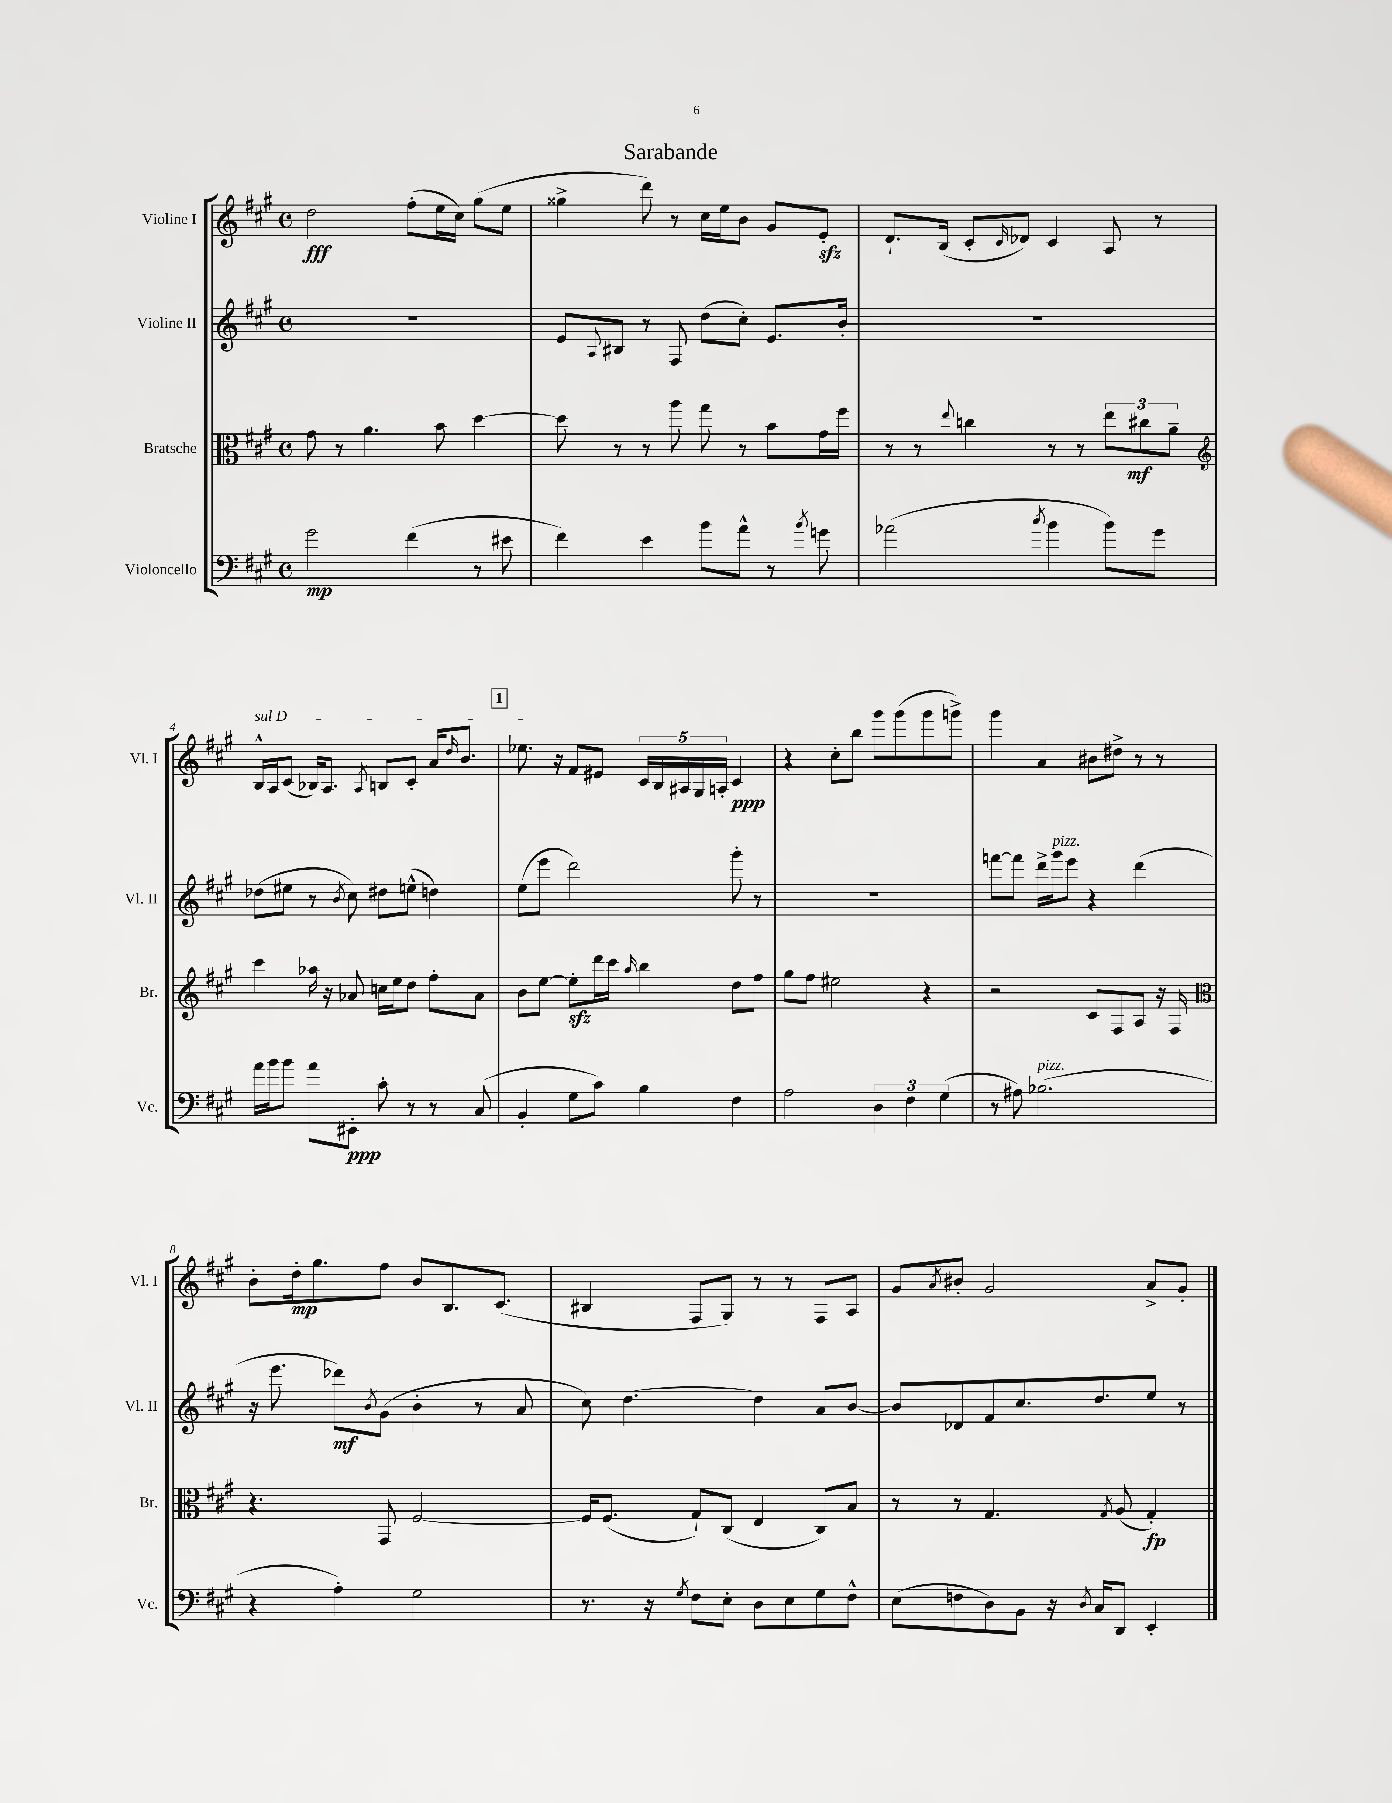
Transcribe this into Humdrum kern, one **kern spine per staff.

**kern	**dynam	**kern	**dynam	**kern	**dynam	**kern	**dynam
*part4	*part4	*part3	*part3	*part2	*part2	*part1	*part1
*staff4	*staff4	*staff3	*staff3	*staff2	*staff2	*staff1	*staff1
*I"Violoncello	*	*I"Bratsche	*	*I"Violine II	*	*I"Violine I	*
*I'Vc.	*	*I'Br.	*	*I'Vl. II	*	*I'Vl. I	*
*clefF4	*	*clefC3	*	*clefG2	*	*clefG2	*
*k[f#c#g#]	*	*k[f#c#g#]	*	*k[f#c#g#]	*	*k[f#c#g#]	*
*M4/4	*	*M4/4	*	*M4/4	*	*M4/4	*
*met(c)	*	*met(c)	*	*met(c)	*	*met(c)	*
=1	=1	=1	=1	=1	=1	=1	=1
2g#\	mp	8g#\	.	1r	.	2dd\	fff
.	.	8r	.	.	.	.	.
.	.	4.a\	.	.	.	.	.
(4f#\	.	.	.	.	.	(8ff#'\L	.
.	.	8b\	.	.	.	16ee\L	.
.	.	.	.	.	.	16cc#\JJ)	.
8r	.	[4dd\	.	.	.	(8gg#\L	.
8e#X\	.	.	.	.	.	8ee\J	.
=2	=2	=2	=2	=2	=2	=2	=2
4f#\)	.	8dd\]	.	8e/L	.	4gg##X^\	.
.	.	.	.	8qqA/	.	.	.
.	.	8r	.	8B#X/J	.	.	.
4e\	.	8r	.	8r	.	8ddd\)	.
.	.	8aa\	.	8F#/	.	8r	.
8b\L	.	8gg#\	.	(8dd\L	.	16cc#\LL	.
.	.	.	.	.	.	16ee\J	.
8a^^\J	.	8r	.	8cc#'\J)	.	8b\J	.
8r	.	8b\L	.	8.e/L	.	8g#/L	.
8qb/	.	.	.	.	.	.	.
8gn\	.	16g#\L	.	.	.	8ezz'/J	.
.	.	16ff#\JJ	.	16b'/Jk	.	.	.
=3	=3	=3	=3	=3	=3	=3	=3
(2a-X\	.	8r	.	1r	.	8.d`/L	.
.	.	8r	.	.	.	.	.
.	.	.	.	.	.	(16B/Jk	.
.	.	8qqee/	.	.	.	.	.
.	.	4ccn\	.	.	.	8c#'/L	.
.	.	.	.	.	.	16qqc#/	.
.	.	.	.	.	.	8d-X/J)	.
8qcc#/	.	.	.	.	.	.	.
4b\	.	8r	.	.	.	4c#/	.
.	.	8r	.	.	.	.	.
8b\L)	.	12ee\L	.	.	.	8A/	.
.	.	12cc#X\	mf	.	.	.	.
8g#\J	.	.	.	.	.	8r	.
.	.	12a~\J	.	.	.	.	.
!!LO:LB:g=z
=4	=4	=4	=4	=4	=4	=4	=4
*	*	*clefG2	*	*	*	*	*
!	!	!	!	!	!	!LO:TX:a:i:t=sul D	!
16a\LL	.	4ccc#\	.	(8dd-X\L	.	16B^^/LL	.
16b\J	.	.	.	.	.	16A/J	.
8b\J	.	.	.	8ee#X\J	.	(8c#/J	.
8a\L	.	16aa-X\	.	8r	.	16B-X/KL)	.
.	.	16r	.	.	.	8.A/J	.
.	.	.	.	8qb/	.	.	.
8EE#X'\J	ppp	8a-X/	.	8cc#\)	.	.	.
.	.	.	.	.	.	8qA/	.
8c#'\	.	16ccn\LL	.	8dd#X\L	.	8Bn/L	.
.	.	16ee\J	.	.	.	.	.
8r	.	8dd\J	.	(8een^^\J	.	8c#'/J	.
8r	.	8ff#'\L	.	4ddn\)	.	16a/KL	.
.	.	.	.	.	.	16qqdd/	.
.	.	.	.	.	.	8.b/J	.
(8C#/	.	8a-\J	.	.	.	.	.
!!LO:REH:place=s1:t=1
=5	=5	=5	=5	=5	=5	=5	=5
4BB'/	.	8b\L	.	(8ee\L	.	8.ee-X\	.
.	.	[8ee\J	.	8eee\J	.	.	.
.	.	.	.	.	.	16r	.
8G#\L	.	8eezz'\L]	.	2ddd\)	.	8f#/L	.
8c#\J)	.	16ddd\L	.	.	.	8e#X/J	.
.	.	16ccc#\JJ	.	.	.	.	.
.	.	16qqaa/	.	.	.	.	.
4B\	.	4bb\	.	.	.	20c#/LL	.
.	.	.	.	.	.	20B/	.
.	.	.	.	.	.	20A#X/	.
.	.	.	.	.	.	20G#/	.
.	.	.	.	.	.	20An'/JJ	.
4F#\	.	8dd\L	.	8ggg#'\	.	4c#/	ppp
.	.	8ff#\J	.	8r	.	.	.
=6	=6	=6	=6	=6	=6	=6	=6
2A\	.	8gg#\L	.	1r	.	4r	.
.	.	8ff#\J	.	.	.	.	.
.	.	2ee#X\	.	.	.	8cc#'\L	.
.	.	.	.	.	.	8bb\J	.
6D\	.	.	.	.	.	8ggg#\L	.
.	.	.	.	.	.	(8ggg#\	.
6F#\	.	.	.	.	.	.	.
.	.	4r	.	.	.	8ggg#\	.
(6G#\	.	.	.	.	.	.	.
.	.	.	.	.	.	8gggn^\J)	.
=7	=7	=7	=7	=7	=7	=7	=7
8r	.	2r	.	[8fffn\L	.	4ggg#\	.
8A#X\)	.	.	.	8fff\J]	.	.	.
!LO:TX:a:i:t=pizz.	!	!	!	!	!	!	!
(2.B-X\	.	.	.	16ddd^\LL	.	4a/	.
!	!	!	!	!LO:TX:a:i:t=pizz.	!	!	!
.	.	.	.	16ggg#\J	.	.	.
.	.	.	.	8eee\J	.	.	.
.	.	8c#/L	.	4r	.	8b#X\L	.
.	.	8F#/	.	.	.	8dd#X^\J	.
.	.	8A/J	.	(4ddd\	.	8r	.
.	.	16r	.	.	.	8r	.
.	.	16F#/	.	.	.	.	.
!!LO:LB:g=z
=8	=8	=8	=8	=8	=8	=8	=8
*	*	*clefC3	*	*	*	*	*
4r	.	4.r	.	16r	.	8b'\L	.
.	.	.	.	8.eee\	.	.	.
.	.	.	.	.	.	16dd'\k	mp
.	.	.	.	.	.	8.gg#\	.
4A'\)	.	.	.	8ddd-X\L)	mf	.	.
.	.	.	.	8qb/	.	.	.
.	.	8GG#/	.	(8g#\J	.	8ff#\J	.
2G#\	.	[2F#/	.	4b'\	.	8b/L	.
.	.	.	.	.	.	8.B/	.
.	.	.	.	8r	.	.	.
.	.	.	.	.	.	(8.c#/J	.
.	.	.	.	8a/	.	.	.
=9	=9	=9	=9	=9	=9	=9	=9
8.r	.	16F#/KL]	.	8cc#\)	.	4B#X/	.
.	.	(8.F#/J	.	.	.	.	.
.	.	.	.	[4.dd\	.	.	.
16r	.	.	.	.	.	.	.
8qG#/	.	.	.	.	.	.	.
8F#\L	.	8G#`/L)	.	.	.	8F#/L	.
8E'\J	.	(8C#/J	.	.	.	8G#/J)	.
8D\L	.	4E/	.	4dd\]	.	8r	.
8E\	.	.	.	.	.	8r	.
8G#\	.	8C#/L)	.	8a/L	.	8F#/L	.
8F#^^\J	.	8B/J	.	[8b/J	.	8A/J	.
=10	=10	=10	=10	=10	=10	=10	=10
(8E\L	.	8r	.	8b/L]	.	8g#/L	.
.	.	.	.	.	.	8qa/	.
8Fn\	.	8r	.	8d-X/	.	8b#X'/J	.
8D\)	.	4.G#/	.	8f#/	.	2g#/	.
8BB\J	.	.	.	8.cc#/	.	.	.
16r	.	.	.	.	.	.	.
8qD/	.	.	.	.	.	.	.
16C#/KL	.	.	.	8.dd/	.	.	.
.	.	8qG#/	.	.	.	.	.
8DD/J	.	(8A/	.	.	.	.	.
4EE'/	.	4G#'/)	fp	8ee/J	.	8a^/L	.
.	.	.	.	8r	.	8g#'/J	.
==	==	==	==	==	==	==	==
*-	*-	*-	*-	*-	*-	*-	*-
